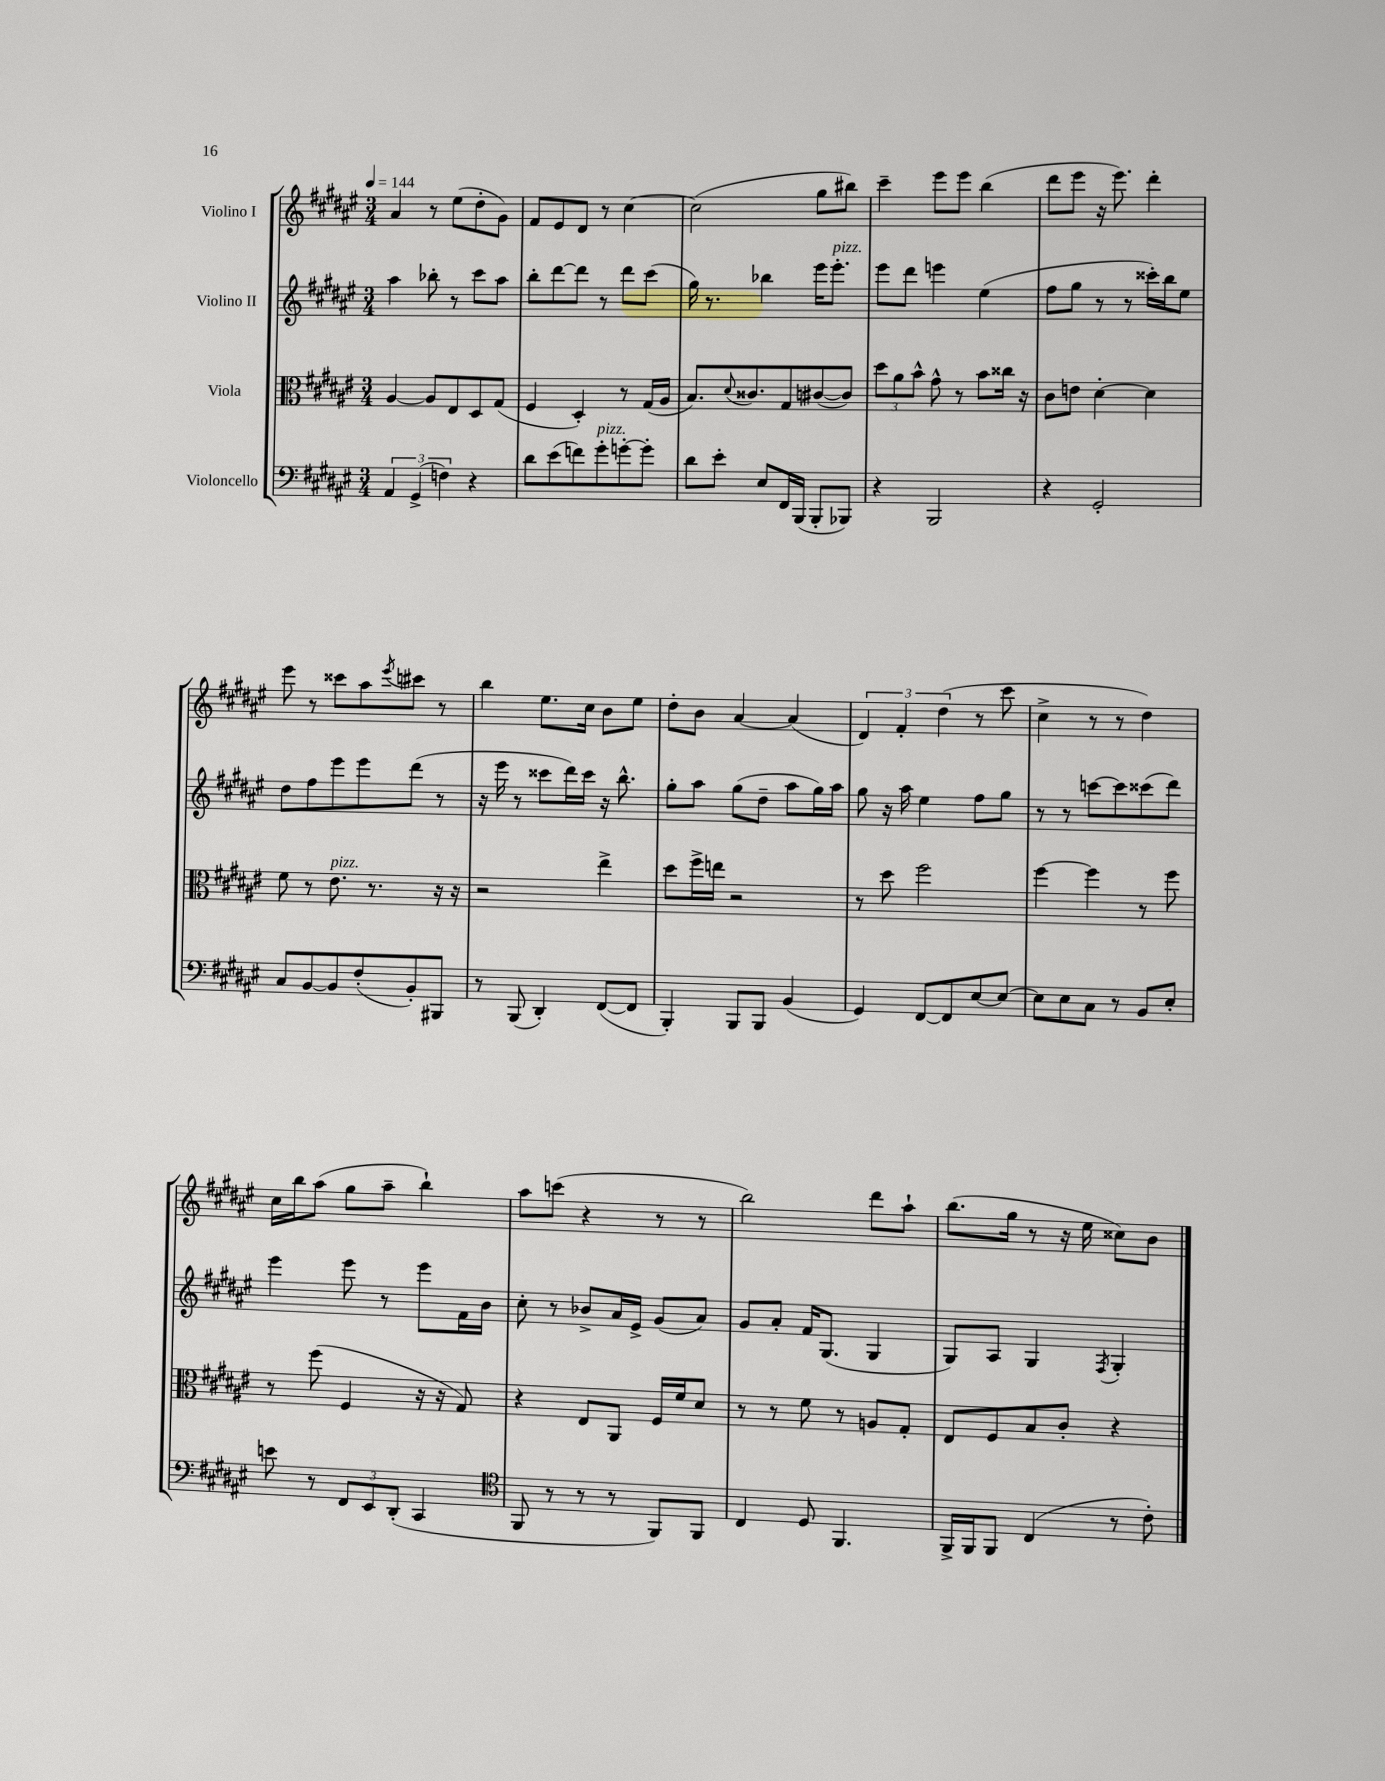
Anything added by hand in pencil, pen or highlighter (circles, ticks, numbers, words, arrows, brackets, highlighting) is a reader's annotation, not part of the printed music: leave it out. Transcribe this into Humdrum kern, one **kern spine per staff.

**kern	**kern	**kern	**kern
*staff4	*staff3	*staff2	*staff1
*clefF4	*clefC3	*clefG2	*clefG2
*k[f#c#g#d#a#e#]	*k[f#c#g#d#a#e#]	*k[f#c#g#d#a#e#]	*k[f#c#g#d#a#e#]
*M3/4	*M3/4	*M3/4	*M3/4
*MM144	*MM144	*MM144	*MM144
6AA#/	[4A#/	4aa#\	4a#/
(6GG#^/	.	.	.
.	8A#/]L	8bb-'\	8r
6F\)	.	.	.
.	8E#/	8r	(8ee#\L
4r	8D#/	8ccc#\L	8dd#'\
.	(8G#/J	8aa#\J	8g#\J)
=	=	=	=
8d#\L	4F#/	8bb'\L	8f#/L
(8e#\	.	[8ddd#\	8e#/
8f\)	4D#'/)	8ddd#\]J	8d#/J
8g#'\	.	8r	8r
[8g'\	8r	8ddd#\L	[4cc#\
8g'\]J	(16G#/LL	(8ccc#\J	.
.	16A#/JJ	.	.
=	=	=	=
8d#\L	8.B/L)	16gg#\)	(2cc#\]
.	.	8.r	.
8e#'\J	.	.	.
.	8qqd#/	.	.
.	8.c##/	.	.
8E#/L	.	4bb-\	.
16FF#/L	8G#/	.	.
(16BBB/JJ	.	.	.
8BBB'/L	([8c#/	16eee#\LK	8gg#\L
.	.	8.eee#'\J	.
8BBB-/J)	8c#/]J)	.	8bb#\J)
=	=	=	=
4r	12dd#\L	8eee#\L	4ccc#~\
.	12a#\	.	.
.	.	8ddd#\J	.
.	12b^^\J	.	.
2BBB/	8g#^^\	4eee\	8eee#\L
.	8r	.	8eee#\J
.	8b\L	(4ee#\	(4bb\
.	16cc##\Jk	.	.
.	16r	.	.
=	=	=	=
4r	8c#\L	8ff#\L	8ddd#\L
.	8e\J	8gg#\J	8eee#\J
2GG#'/	[4d#'\	8r	16r
.	.	.	8.eee#\)
.	.	8r	.
.	4d#\]	16ccc##'\LL)	4ddd#'\
.	.	16bb\J	.
.	.	8ee#\J	.
=	=	=	=
8C#/L	8f#\	8dd#\L	8eee#\
[8BB/	8r	8ff#\	8r
8BB/]	8.e#\	8eee#\	8ccc##\L
(8F#'/	.	8eee#\	8aa#\
.	8.r	.	.
.	.	.	8qeee#/
8BB'/)	.	(8ddd#\J	8ccc#\J
8BBB#/J	16r	8r	8r
.	16r	.	.
=	=	=	=
8r	2r	16r	4bb\
.	.	16eee#\	.
(8BBB/	.	8r	.
4DD#'/)	.	8ccc##\L	8.ee#\L
.	.	16ddd#\L)	.
.	.	16ccc##\JJ	16cc#\Jk
([8FF#/L	4ee#^\	16r	8b\L
.	.	8.bb^^\	.
8FF#/]J	.	.	8ee#\J
=	=	=	=
4BBB'/)	8dd#\L	8gg#'\L	8dd#'\L
.	16ff#^\L	8aa#\J	8b\J
.	16ee\JJ	.	.
8BBB/L	2r	(8gg#\L	[4a#/
8BBB/J	.	8dd#~\J	.
(4BB/	.	8aa#\L	(4a#/]
.	.	16gg#\L)	.
.	.	16aa#\JJ	.
=	=	=	=
4GG#/)	8r	8gg#\	6d#/)
.	8dd#\	16r	.
.	.	.	6f#'/
.	.	16aa#\	.
[8FF#/L	2ff#\	4ee#\	.
.	.	.	(6dd#\
8FF#/]	.	.	.
[8E#/	.	8ff#\L	8r
8E#/_J	.	8gg#\J	8ccc#\
=	=	=	=
8E#\]L	[4ff#\	8r	4cc#^\
8E#\	.	8r	.
8C#\J	4ff#\]	[8ccc\L	8r
8r	.	8ccc\]	8r
8BB/L	8r	(8ccc##\	4dd#\)
8E#'/J	8ff#\	8ddd#\J)	.
=	=	=	=
8e\	8r	4eee#\	16cc#\LL
.	.	.	16bb\J
8r	(8ff#\	.	(8aa#\J
12FF#/L	4F#/	8eee#\	8gg#\L
12EE#/	.	.	.
.	.	8r	8aa#~\J
(12DD#'/J	.	.	.
4CC#/	16r	8eee#\L	4bb`\)
.	16r	.	.
.	8G#/)	16f#\L	.
.	.	16b\JJ	.
=	=	=	=
*clefC4	*	*	*
8FF#/	4r	8cc#'\	8aa#\L
8r	.	8r	(8ccc\J
8r	8E#/L	8b-^/L	4r
8r	8AA#/J	16a#/L	.
.	.	16e#^/JJ	.
8FF#/L)	16F#/LL	(8g#/L	8r
.	16f#/J	.	.
8FF#/J	8d#/J	8a#/J)	8r
=	=	=	=
4C#/	8r	8g#/L	2bb\)
.	8r	8a#'/J	.
8D#/	8f#\	16f#/LK	.
.	.	(8.G#/J	.
4.FF#/	8r	.	.
.	8A/L	4G#/	8ddd#\L
.	8G#'/J	.	8aa#`\J
=	=	=	=
16FF#^/LL	8E#/L	8G#/L)	(8.bb\L
16FF#/J	.	.	.
8FF#/J	8F#/	8A#/J	.
.	.	.	16gg#\Jk
(4C#/	8B/	4G#/	8r
.	8c#'/J	.	16r
.	.	.	16ee#\
.	.	8qF#/	.
8r	4r	4G#'/	8cc##\L)
8c#'\)	.	.	8b\J
==	==	==	==
*-	*-	*-	*-
